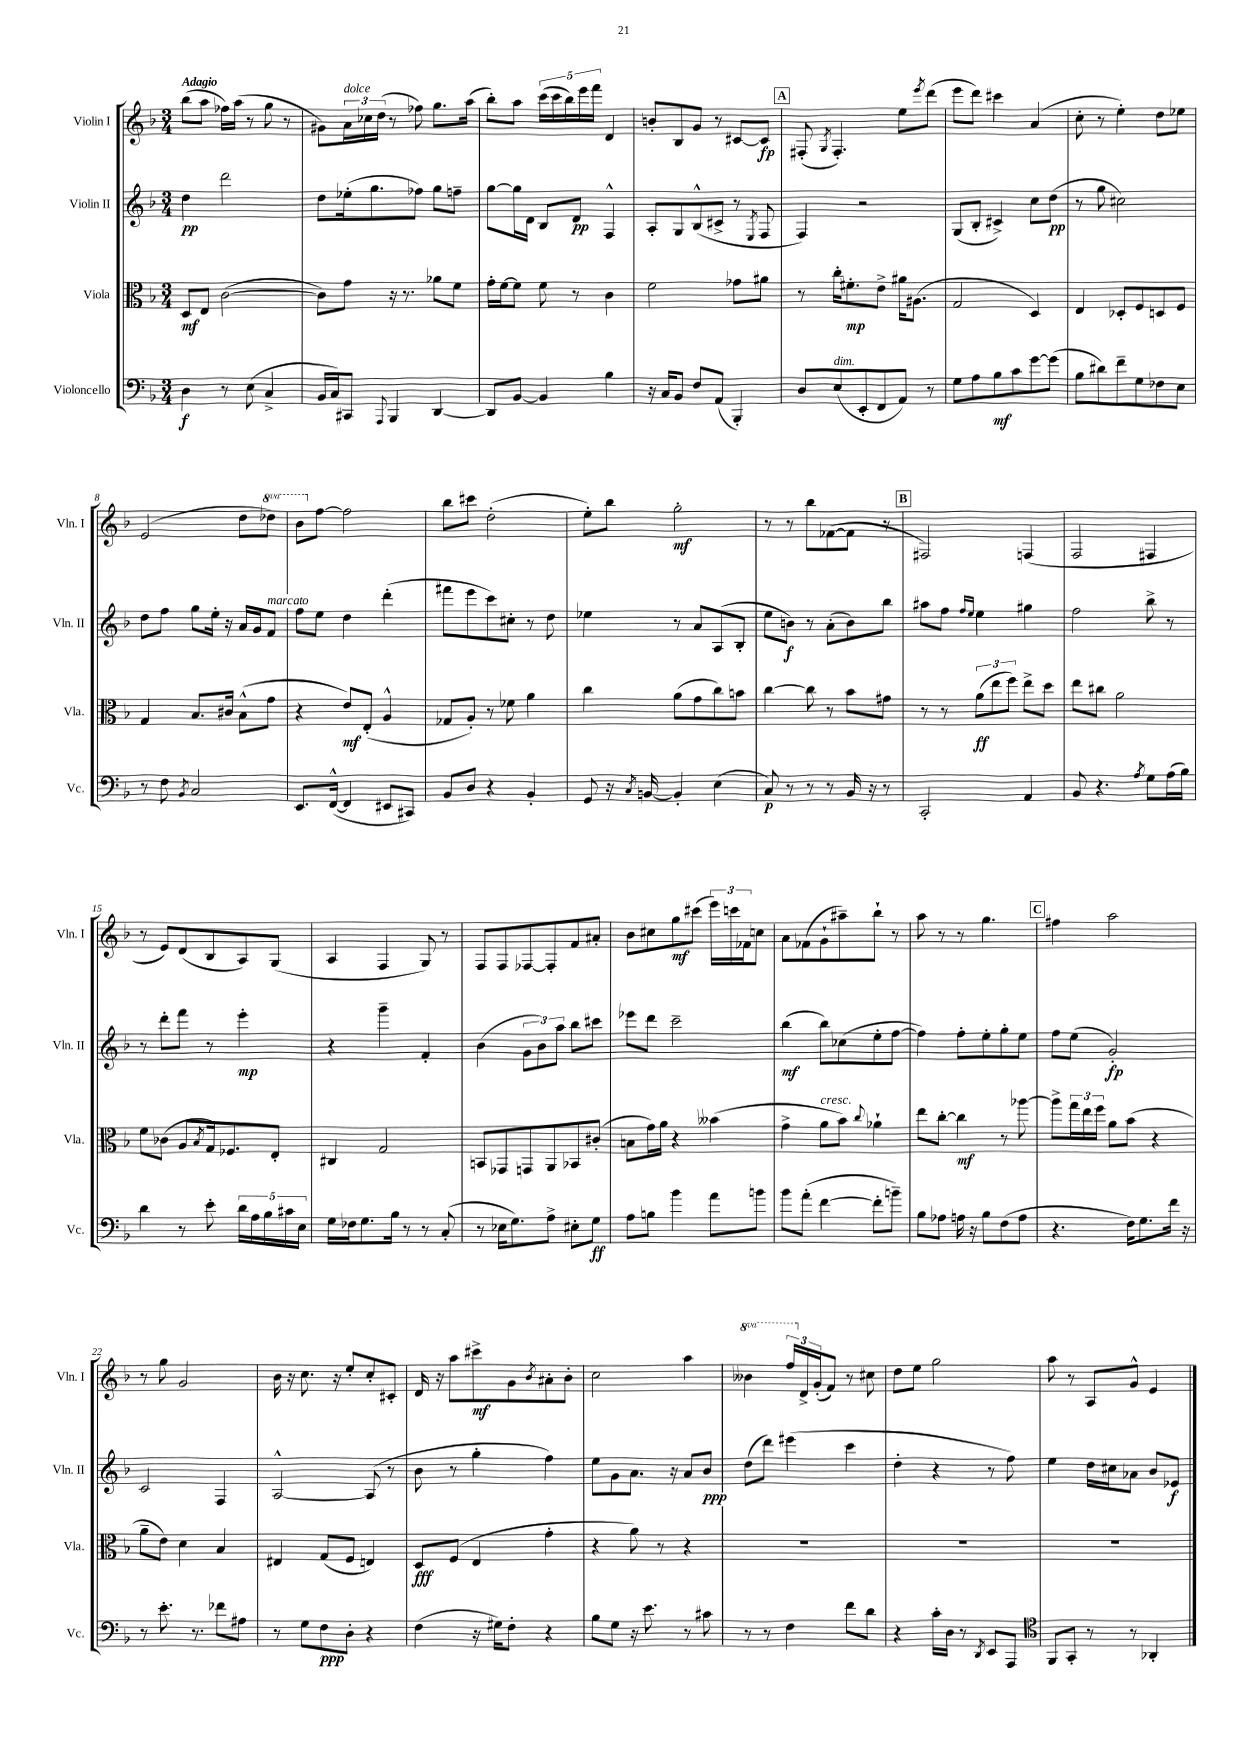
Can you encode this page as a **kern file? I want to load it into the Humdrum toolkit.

**kern	**dynam	**kern	**dynam	**kern	**dynam	**kern	**dynam
*part4	*part4	*part3	*part3	*part2	*part2	*part1	*part1
*staff4	*staff4	*staff3	*staff3	*staff2	*staff2	*staff1	*staff1
*I"Violoncello	*	*I"Viola	*	*I"Violin II	*	*I"Violin I	*
*I'Vc.	*	*I'Vla.	*	*I'Vln. II	*	*I'Vln. I	*
*clefF4	*	*clefC3	*	*clefG2	*	*clefG2	*
*k[b-]	*	*k[b-]	*	*k[b-]	*	*k[b-]	*
*M3/4	*	*M3/4	*	*M3/4	*	*M3/4	*
=1	=1	=1	=1	=1	=1	=1	=1
!	!	!	!	!	!	!LO:TX:a:B:t=Adagio	!
4D\	f	8D/L	mf	4dd\	pp	(8bb-\L	.
.	.	8E/J	.	.	.	8aa\J	.
8r	.	([2c\	.	2ddd\	.	16ff-X\LL)	.
.	.	.	.	.	.	(16aa\JJ	.
(8E\	.	.	.	.	.	8r	.
4C^/	.	.	.	.	.	8gg\	.
.	.	.	.	.	.	8r	.
=2	=2	=2	=2	=2	=2	=2	=2
16BB-/LL	.	8c\L])	.	8dd\L	.	8g#X\L)	.
16C/J)	.	.	.	.	.	.	.
!	!	!	!	!	!	!LO:TX:a:i:t=dolce	!
8CC#X/J	.	8g\J	.	(16ee-X'\k	.	24a\L	.
.	.	.	.	.	.	24cc-X\	.
.	.	.	.	8.gg\	.	.	.
.	.	.	.	.	.	(24dd\JJ	.
8qqAAA/	.	.	.	.	.	.	.
4BBB-/	.	16r	.	.	.	8r	.
.	.	8.r	.	.	.	.	.
.	.	.	.	8ff-X\J)	.	8ff-X\)	.
[4DD/	.	8a-X\L	.	8gg\L	.	8.gg\L	.
.	.	8f\J	.	8ffn~\J	.	.	.
.	.	.	.	.	.	(16aa\Jk	.
=3	=3	=3	=3	=3	=3	=3	=3
8DD/L]	.	16g'\LL	.	[8gg\L	.	8bb-'\L)	.
.	.	[16f\J	.	.	.	.	.
[8BB-/J	.	8f\J]	.	16gg\L]	.	8aa\J	.
.	.	.	.	16d\JJ	.	.	.
4BB-/]	.	8f\	.	8B-/L	.	(20ccc\LL	.
.	.	.	.	.	.	20ccc\	.
.	.	.	.	.	.	20bb-\)	.
.	.	8r	.	8d/J	pp	.	.
.	.	.	.	.	.	20eee\	.
.	.	.	.	.	.	20fff\JJ	.
4B-\	.	4c\	.	4F^^/	.	4d/	.
=4	=4	=4	=4	=4	=4	=4	=4
16r	.	2f\	.	8A'/L	.	8bn'/L	.
16C/KL	.	.	.	.	.	.	.
8BB-/J	.	.	.	8G/	.	8B-/	.
8F/L	.	.	.	(8B-^^/	.	8g/J	.
(8AA/J	.	.	.	8c#X^/J	.	8r	.
4BBB-'/)	.	8g-X\L	.	8r	.	[8c#X/L	.
.	.	.	.	8qE/	.	.	.
.	.	8a#X\J	.	8F/	.	8c#/J]	fp
!!LO:REH:place=s1:t=A
=5	=5	=5	=5	=5	=5	=5	=5
8D/L	.	8r	.	4F/)	.	(8F#X'/	.
.	.	.	.	.	.	8qG/	.
!LO:TX:a:i:t=dim.	!	!	!	!	!	!	!
(8E/	.	16cc'\KL	.	.	.	4.F#'/)	.
.	.	8.f#X'\	mp	.	.	.	.
8EE'/	.	.	.	2r	.	.	.
8FF/	.	8e^\J	.	.	.	.	.
8AA/J)	.	16a#X\KL	.	.	.	8ee\L	.
.	.	(8.A#X\J	.	.	.	.	.
.	.	.	.	.	.	8qeee/	.
8r	.	.	.	.	.	(8ddd\J	.
=6	=6	=6	=6	=6	=6	=6	=6
8G\L	.	2G/	.	(8G/L	.	8eee\L	.
8A\	.	.	.	8B-'/J	.	8ddd\J)	.
8B-\	mf	.	.	4c#X^/)	.	4ccc#X\	.
8c\	.	.	.	.	.	.	.
[8g\	.	4D/)	.	8cc\L	.	(4a/	.
(8g\J]	.	.	.	(8dd\J	pp	.	.
=7	=7	=7	=7	=7	=7	=7	=7
8B-\L	.	4E/	.	8r	.	8cc'\	.
8d#X\)	.	.	.	8gg\	.	8r	.
8f~\	.	8D-X'/L	.	2cc#X\)	.	4ee'\)	.
8G\	.	8F/	.	.	.	.	.
8F-X\	.	8Dn/	.	.	.	8dd\L	.
8E\J	.	8F/J	.	.	.	8ee-X\J	.
!!LO:LB:g=z
=8	=8	=8	=8	=8	=8	=8	=8
8r	.	4G/	.	8dd\L	.	(2e/	.
8F\	.	.	.	8ff\J	.	.	.
8qBB-/	.	.	.	.	.	.	.
2C/	.	8.B-/L	.	8gg\L	.	.	.
.	.	.	.	16ee'\Jk	.	.	.
.	.	16c#X/Jk	.	16r	.	.	.
.	.	(8B-^^\L	.	16a/LL	.	8dd\L	.
.	.	.	.	16g/J	.	.	.
*	*	*	*	*	*	*8va	*
!	!	!	!	!LO:TX:a:i:t=marcato	!	!	!
.	.	8g\J	.	8f/J	.	8ddd-X\J)	.
=9	=9	=9	=9	=9	=9	=9	=9
8.EE/L	.	4r	.	8ff\L	.	8bb-\L	.
*	*	*	*	*	*	*X8va	*
.	.	.	.	8ee\J	.	[8ff\J	.
([16FF^^/Jk	.	.	.	.	.	.	.
4FF/]	.	8e/L)	mf	4dd\	.	2ff\]	.
.	.	(8E'/J	.	.	.	.	.
8EE#X/L	.	4A^^/	.	(4ddd'\	.	.	.
8CC#X/J)	.	.	.	.	.	.	.
=10	=10	=10	=10	=10	=10	=10	=10
8BB-/L	.	8G-X/L	.	8fff#X\L	.	8bb-\L	.
8D/J	.	8A'/J)	.	8eee\	.	8ccc#X\J	.
4r	.	8r	.	8ccc\)	.	(2dd'\	.
.	.	8f-X\	.	8cc#X'\J	.	.	.
4BB-'/	.	4a\	.	8r	.	.	.
.	.	.	.	8dd\	.	.	.
=11	=11	=11	=11	=11	=11	=11	=11
8GG/	.	4cc\	.	4ee-X\	.	8ee'\L)	.
16r	.	.	.	.	.	8bb-\J	.
8qC/	.	.	.	.	.	.	.
[16BBn/	.	.	.	.	.	.	.
4BB'/]	.	(8a\L	.	8r	.	2gg'\	mf
.	.	8g\	.	8a/L	.	.	.
(4E\	.	8cc\)	.	(8A/	.	.	.
.	.	8bn\J	.	8B-'/J	.	.	.
=12	=12	=12	=12	=12	=12	=12	=12
8C/)	p	[4cc\	.	8ee\L	.	8r	.
8r	.	.	.	8bn\J)	f	8r	.
8r	.	8cc\]	.	8r	.	8bb-\L	.
8r	.	8r	.	(8a'\L	.	([8f-X\	.
16BB-/	.	8b-\L	.	8b\)	.	8f-\J]	.
16r	.	.	.	.	.	.	.
8r	.	8g#X\J	.	8bb-\J	.	8r	.
!!LO:REH:place=s1:t=B
=13	=13	=13	=13	=13	=13	=13	=13
2CC'/	.	8r	.	8aa#X\L	.	2F#X/)	.
.	.	8r	.	8ff\J	.	.	.
.	.	.	.	16qqff/LL	.	.	.
.	.	.	.	16qqee/JJ	.	.	.
.	.	(12a\L	ff	4ee\	.	.	.
.	.	12ee\	.	.	.	.	.
.	.	12ff\J)	.	.	.	.	.
4AA/	.	8ee^\L	.	4gg#X\	.	(4Fn/	.
.	.	8dd\J	.	.	.	.	.
=14	=14	=14	=14	=14	=14	=14	=14
8BB-/	.	8ee\L	.	2ff\	.	2F/	.
4.r	.	8cc#X\J	.	.	.	.	.
.	.	2a\	.	.	.	.	.
8qA/	.	.	.	.	.	.	.
8G\L	.	.	.	8bb-^\	.	4F#X/	.
(16A\L	.	.	.	8r	.	.	.
16B-\JJ)	.	.	.	.	.	.	.
!!LO:LB:g=z
=15	=15	=15	=15	=15	=15	=15	=15
4d\	.	8f\L	.	8r	.	8r	.
.	.	(8c-X\J	.	8ddd'\L	.	8e/L)	.
8r	.	8A/L	.	8fff\J	.	(8d/	.
.	.	8qB-/	.	.	.	.	.
8e'\	.	16G/k)	.	8r	.	8B-/	.
.	.	8.F-X/	.	.	.	.	.
20d\LL	.	.	.	4eee'\	mp	8A/)	.
20A\	.	.	.	.	.	.	.
20B-\	.	.	.	.	.	.	.
.	.	8E'/J	.	.	.	(8G/J	.
20c#X\	.	.	.	.	.	.	.
20E\JJ	.	.	.	.	.	.	.
=16	=16	=16	=16	=16	=16	=16	=16
16G\LL	.	4C#X/	.	4r	.	4A/	.
16F-X\J	.	.	.	.	.	.	.
8.G\	.	.	.	.	.	.	.
.	.	2G/	.	4ggg~\	.	4F/	.
16B-\Jk	.	.	.	.	.	.	.
8r	.	.	.	.	.	.	.
8r	.	.	.	4f'/	.	8G/)	.
(8C'/	.	.	.	.	.	8r	.
=17	=17	=17	=17	=17	=17	=17	=17
8r	.	8BBn/L	.	(4b-\	.	8F/L	.
16E-X\KL	.	8GG-X/	.	.	.	8F/	.
8.G\)	.	.	.	.	.	.	.
.	.	8GGn/	.	12g\L	.	[8F-X/	.
.	.	.	.	12b-\)	.	.	.
8A^\J	.	8AA/	.	.	.	8F-'/]	.
.	.	.	.	12aa\J	.	.	.
8E#X'\L	.	8BB-X/	.	8bb-\L	.	8f/	.
8G\J	ff	(8c#X'/J	.	8ccc#X\J	.	8a#X'/J	.
=18	=18	=18	=18	=18	=18	=18	=18
8A\L	.	8Bn\L	.	8eee-X\L	.	8b-\L	.
8Bn\J	.	16g\L)	.	8ddd\J	.	8cc#X\	.
.	.	16a\JJ	.	.	.	.	.
4b-\	.	4r	.	2ccc~\	.	8gg\	mf
.	.	.	.	.	.	(8ccc#X\J	.
8a\L	.	(4b--X\	.	.	.	24eee\LL)	.
.	.	.	.	.	.	24cccn\	.
.	.	.	.	.	.	24f-X\J	.
8bn\J	.	.	.	.	.	8ccn\J	.
=19	=19	=19	=19	=19	=19	=19	=19
8b-\L	.	4g^\	.	(4bb-\	mf	8a\L	.
(8a'\J	.	.	.	.	.	(8f-X\	.
!	!	!LO:TX:a:i:t=cresc.	!	!	!	!	!
[4f\	.	8a\L	.	8bb-\L)	.	8g`\	.
.	.	8b-\J)	.	(8cc-X\	.	8aa#X~\)	.
.	.	8qqcc/	.	.	.	.	.
8f'\L]	.	4a-X`\	.	8ee'\	.	8bb-`\J	.
8bn~\J)	.	.	.	[8ff\J	.	8r	.
=20	=20	=20	=20	=20	=20	=20	=20
8B-\L	.	8ee\L	.	4ff\])	.	8aa\	.
8A-X\J	.	[8cc'\J	.	.	.	8r	.
16An\	.	4cc\]	mf	8ff'\L	.	8r	.
16r	.	.	.	.	.	.	.
8B-\L	.	.	.	8ee'\	.	4.gg\	.
(8F\	.	8r	.	8gg'\	.	.	.
8A\J	.	[8aa-X\	.	8ee\J	.	.	.
!!LO:REH:place=s1:t=C
=21	=21	=21	=21	=21	=21	=21	=21
4.r	.	8aa-^\L]	.	8ff\L	.	4ff#X\	.
.	.	24gg\L	.	(8ee\J	.	.	.
.	.	24ee\	.	.	.	.	.
.	.	24ff\JJ	.	.	.	.	.
.	.	8a\L	.	2g'/)	fp	2aa\	.
16F\KL)	.	(8b-\J	.	.	.	.	.
8.G\	.	.	.	.	.	.	.
.	.	4r	.	.	.	.	.
16f\Jk	.	.	.	.	.	.	.
16r	.	.	.	.	.	.	.
!!LO:LB:g=z
=22	=22	=22	=22	=22	=22	=22	=22
8r	.	8a~\L	.	2c/	.	8r	.
8.e'\	.	8e\J)	.	.	.	8gg\	.
.	.	4d\	.	.	.	2g/	.
8.r	.	.	.	.	.	.	.
8f-X\L	.	4B-/	.	4F/	.	.	.
8A#X\J	.	.	.	.	.	.	.
=23	=23	=23	=23	=23	=23	=23	=23
8r	.	4E#X/	.	[2A^^/	.	16b-\	.
.	.	.	.	.	.	16r	.
8G\L	.	.	.	.	.	8.cc\	.
8F\	ppp	(8G/L	.	.	.	.	.
.	.	.	.	.	.	16r	.
8D'\J	.	8F/J	.	.	.	8ee'/L	.
4r	.	4En/)	.	(8A/]	.	8cc'/	.
.	.	.	.	8r	.	8c#X'/J	.
=24	=24	=24	=24	=24	=24	=24	=24
(4F\	.	8D/L	fff	8b-\	.	16d/	.
.	.	.	.	.	.	16r	.
.	.	(8F/J	.	8r	.	8aa\L	.
16r	.	4E/	.	4gg'\	.	8ccc#X^\	mf
16G#X\KL)	.	.	.	.	.	.	.
8F'\J	.	.	.	.	.	8g\	.
.	.	.	.	.	.	8qb-/	.
4r	.	4g'\	.	4ff\)	.	8a#X'\	.
.	.	.	.	.	.	8b-'\J	.
=25	=25	=25	=25	=25	=25	=25	=25
8B-\L	.	4r	.	8ee\L	.	2cc\	.
8G\J	.	.	.	8g\	.	.	.
16r	.	8a\)	.	8.a\J	.	.	.
8.e\	.	.	.	.	.	.	.
.	.	8r	.	.	.	.	.
.	.	.	.	16r	.	.	.
8r	.	4r	.	8a/L	.	4aa\	.
8c#X\	.	.	.	8b-/J	ppp	.	.
=26	=26	=26	=26	=26	=26	=26	=26
*	*	*	*	*	*	*8va	*
8r	.	2.r	.	(8dd\L	.	4bb--X\	.
8r	.	.	.	8ddd\J)	.	.	.
4F\	.	.	.	(4eee#X\	.	24fff/LL	.
*	*	*	*	*	*	*X8va	*
.	.	.	.	.	.	24d^/	.
.	.	.	.	.	.	(24g'/J	.
.	.	.	.	.	.	8f/J)	.
8f\L	.	.	.	4ccc\	.	8r	.
8d\J	.	.	.	.	.	8cc#X\	.
=27	=27	=27	=27	=27	=27	=27	=27
4r	.	2.r	.	4dd'\	.	8dd\L	.
.	.	.	.	.	.	8ee\J	.
16c'\LL	.	.	.	4r	.	2gg\	.
16D\JJ	.	.	.	.	.	.	.
8r	.	.	.	.	.	.	.
8qDD/	.	.	.	.	.	.	.
8EE/L	.	.	.	8r	.	.	.
8AAA/J	.	.	.	8ff\)	.	.	.
=28	=28	=28	=28	=28	=28	=28	=28
*clefC4	*	*	*	*	*	*	*
8FF/L	.	2.r	.	4ee\	.	8aa\	.
8GG'/J	.	.	.	.	.	8r	.
8r	.	.	.	16dd\LL	.	8A/L	.
.	.	.	.	16cc#X\J	.	.	.
8r	.	.	.	8a-X\J	.	8g^^/J	.
4AA-X'/	.	.	.	8b-/L	.	4e/	.
.	.	.	.	8e-X/J	f	.	.
==	==	==	==	==	==	==	==
*-	*-	*-	*-	*-	*-	*-	*-
